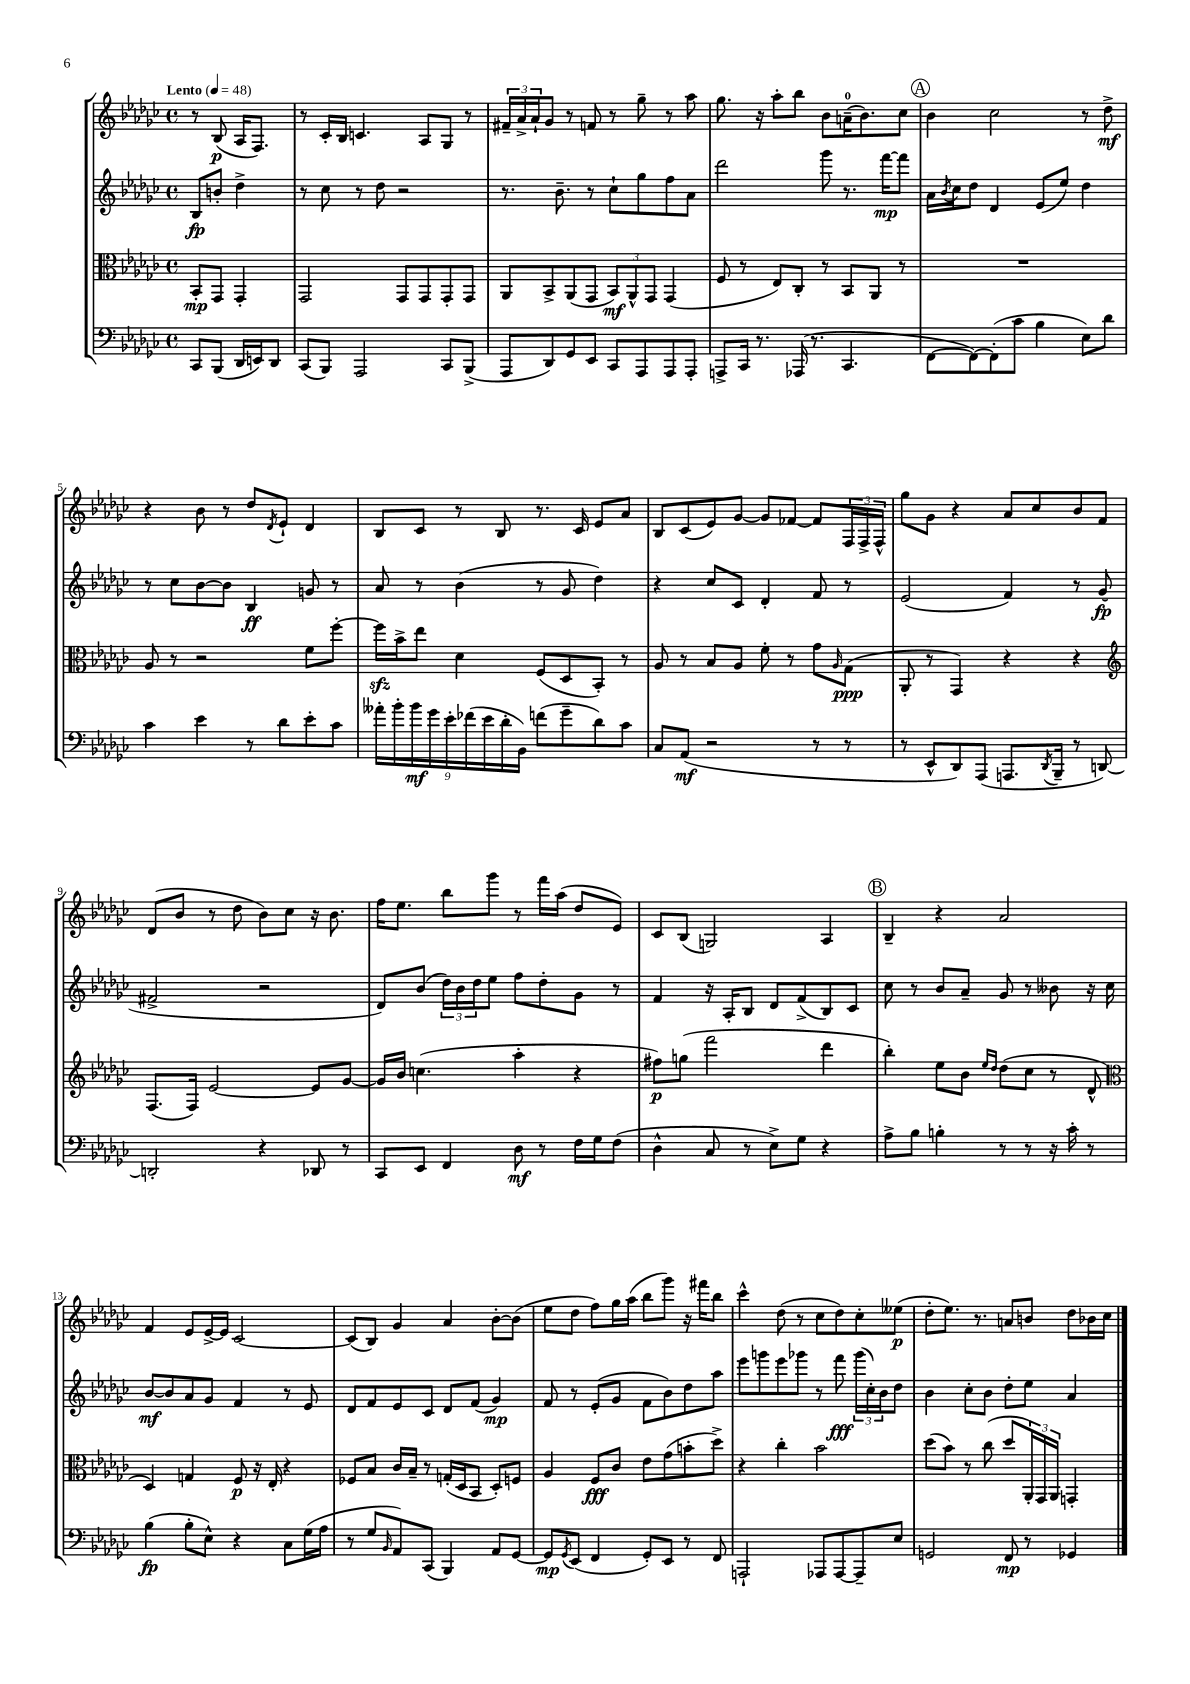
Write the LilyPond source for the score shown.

<<
\new StaffGroup <<
\new Staff = "s0" {
    \clef treble \key ges \major \defaultTimeSignature \time 4/4 \partial 2 \tempo "Lento" 4 = 48
    r8 bes8\p( aes16 f8.) |
    r8 ces'16-. bes16 c'4. aes8 ges8 r8 |
    \tuplet 3/2 { fis'16-- aes'16-> aes'16-! } ges'8 r8 f'8 r8 ges''8-- r8 aes''8 |
    ges''8. r16 aes''8-. bes''8 bes'8 a'16-0--( bes'8.) ces''8 |
    \mark \markup { \circle "A" } bes'4 ces''2 r8 des''8->\mf |
    r4 bes'8 r8 des''8 \acciaccatura { des'8 } ees'8-! des'4 |
    bes8 ces'8 r8 bes8 r8. ces'16 ees'8 aes'8 |
    bes8 ces'8( ees'8) ges'8~ ges'8 fes'8~ fes'8 \tuplet 3/2 { f16 f16-> f16-^ } |
    ges''8 ges'8 r4 aes'8 ces''8 bes'8 f'8 |
    des'8( bes'8 r8 des''8 bes'8) ces''8 r16 bes'8. |
    f''16 ees''8. bes''8 ges'''8 r8 f'''16 aes''16( des''8 ees'8) |
    ces'8 bes8( g2) aes4 |
    \mark \markup { \circle "B" } bes4-- r4 aes'2 |
    f'4 ees'8 ees'16~-> ees'16 ces'2~ |
    ces'8( bes8) ges'4 aes'4 bes'8~-. bes'8( |
    ees''8 des''8 f''8) ges''16 aes''16( bes''8 ges'''8) r16 fis'''16 bes''8 |
    ces'''4-^ des''8( r8 ces''8 des''8) ces''8-. eeses''8\p( |
    des''8-. ees''8.) r8. a'8 b'8 des''8 bes'16 ces''16 \bar "|." |
}
\new Staff = "s1" {
    \clef treble \key ges \major \defaultTimeSignature \time 4/4 \partial 2
    bes8\fp b'8-. des''4-> |
    r8 ces''8 r8 des''8 r2 |
    r8. bes'8.-- r8 ces''8-! ges''8 f''8 aes'8 |
    des'''2 ges'''8 r8. f'''16~\mp f'''8 |
    \mark \markup { \circle "A" } aes'16 \acciaccatura { bes'8 } ces''16 des''8 des'4 ees'8( ees''8) des''4 |
    r8 ces''8 bes'8~ bes'8 bes4\ff g'8 r8 |
    aes'8 r8 bes'4( r8 ges'8 des''4) |
    r4 ces''8 ces'8 des'4-. f'8 r8 |
    ees'2( f'4) r8 ges'8\fp( |
    fis'2-> r2 |
    des'8) bes'8( \tuplet 3/2 { des''16) bes'16 des''16 } ees''8 f''8 des''8-. ges'8 r8 |
    f'4 r16 aes16-. bes8 des'8 f'8->( bes8) ces'8 |
    \mark \markup { \circle "B" } ces''8 r8 bes'8 aes'8-- ges'8 r8 beses'8 r16 ces''16 |
    bes'8~\mf bes'8 aes'8 ges'8 f'4 r8 ees'8 |
    des'8 f'8 ees'8 ces'8 des'8 f'8( ges'4\mp) |
    f'8 r8 ees'8-.( ges'8 f'8 bes'8) des''8 aes''8 |
    ees'''8 g'''8 ees'''8 ges'''8 r8 f'''8\fff \tuplet 3/2 { ges'''16( ces''16-.) bes'16 } des''8 |
    bes'4 ces''8-. bes'8 des''8-. ees''8 aes'4 \bar "|." |
}
\new Staff = "s2" {
    \clef alto \key ges \major \defaultTimeSignature \time 4/4 \partial 2
    bes,8-.\mp ges,8 ges,4-. |
    ges,2 ges,8 ges,8 ges,8-. ges,8 |
    aes,8 bes,8-> aes,8( ges,8 \tuplet 3/2 { bes,8\mf) aes,8-^ ges,8 } ges,4( |
    f8 r8 ees8) ces8-. r8 bes,8 aes,8 r8 |
    \mark \markup { \circle "A" } R1 |
    aes8 r8 r2 f'8 f''8~-. |
    f''16\sfz bes'16-> ees''8 des'4 f8( des8 bes,8-.) r8 |
    aes8 r8 bes8 aes8 f'8-. r8 ges'8 \grace { aes16 } ges8\ppp( |
    aes,8-. r8 ges,4) r4 r4 |
    \clef treble f8.( f16) ees'2~ ees'8 ges'8~ |
    ges'16 bes'16 c''4.( aes''4-. r4 |
    fis''8\p) g''8( f'''2 des'''4 |
    \mark \markup { \circle "B" } bes''4-.) ees''8 bes'8 \grace { ees''16 des''16 } des''8( ces''8 r8 des'8-^ |
    \clef alto des4) g4 f8\p r16 ees16-. r4 |
    fes8 bes8 ces'16 bes16-- r8 g16-.( des16 bes,8 des8-.) f8 |
    aes4 f8\fff ces'8 ees'8 ges'8( b'8-. des''8->) |
    r4 ces''4-. bes'2 |
    des''8( bes'8) r8 ces''8( des''8 \tuplet 3/2 { aes,16-.) ges,16 aes,16 } g,4-. \bar "|." |
}
\new Staff = "s3" {
    \clef bass \key ges \major \defaultTimeSignature \time 4/4 \partial 2
    ces,8 bes,,8( des,16 e,16) des,8 |
    ces,8( bes,,8) aes,,2 ces,8 bes,,8->( |
    aes,,8 des,8) ges,8 ees,8 ces,8 aes,,8 aes,,8 aes,,8-. |
    a,,8-> ces,16 r8. aes,,16( r8. ces,4. |
    \mark \markup { \circle "A" } f,8~ f,8~) f,8-.( ces'8 bes4 ees8) des'8 |
    ces'4 ees'4 r8 des'8 ees'8-. ces'8 |
    \tuplet 9/8 { aeses'16-. bes'16-. bes'16\mf ges'16 ees'16-. fes'16( ees'16 des'16-. bes,16) } f'8( ges'8-- des'8) ces'8 |
    ces8 aes,8\mf( r2 r8 r8 |
    r8 ees,8-^ des,8) aes,,8( a,,8. \acciaccatura { des,8 } bes,,16-- r8 d,8~) |
    d,2-. r4 des,8 r8 |
    ces,8 ees,8 f,4 des8\mf r8 f16 ges16 f8( |
    des4-^ ces8 r8 ees8->) ges8 r4 |
    \mark \markup { \circle "B" } aes8-> bes8 b4-. r8 r8 r16 ces'16-. r8 |
    bes4\fp( bes8-. ees8-^) r4 ces8 ges16( aes16 |
    r8 ges8 \grace { bes,16 } aes,8) ces,8( bes,,4) aes,8 ges,8~ |
    ges,8\mp \acciaccatura { ges,8 } ees,8( f,4 ges,8-.) ees,8 r8 f,8 |
    a,,2-! aes,,8 aes,,8~ aes,,8-- ees8 |
    g,2 f,8\mp r8 ges,4 \bar "|." |
}
>>
>>
